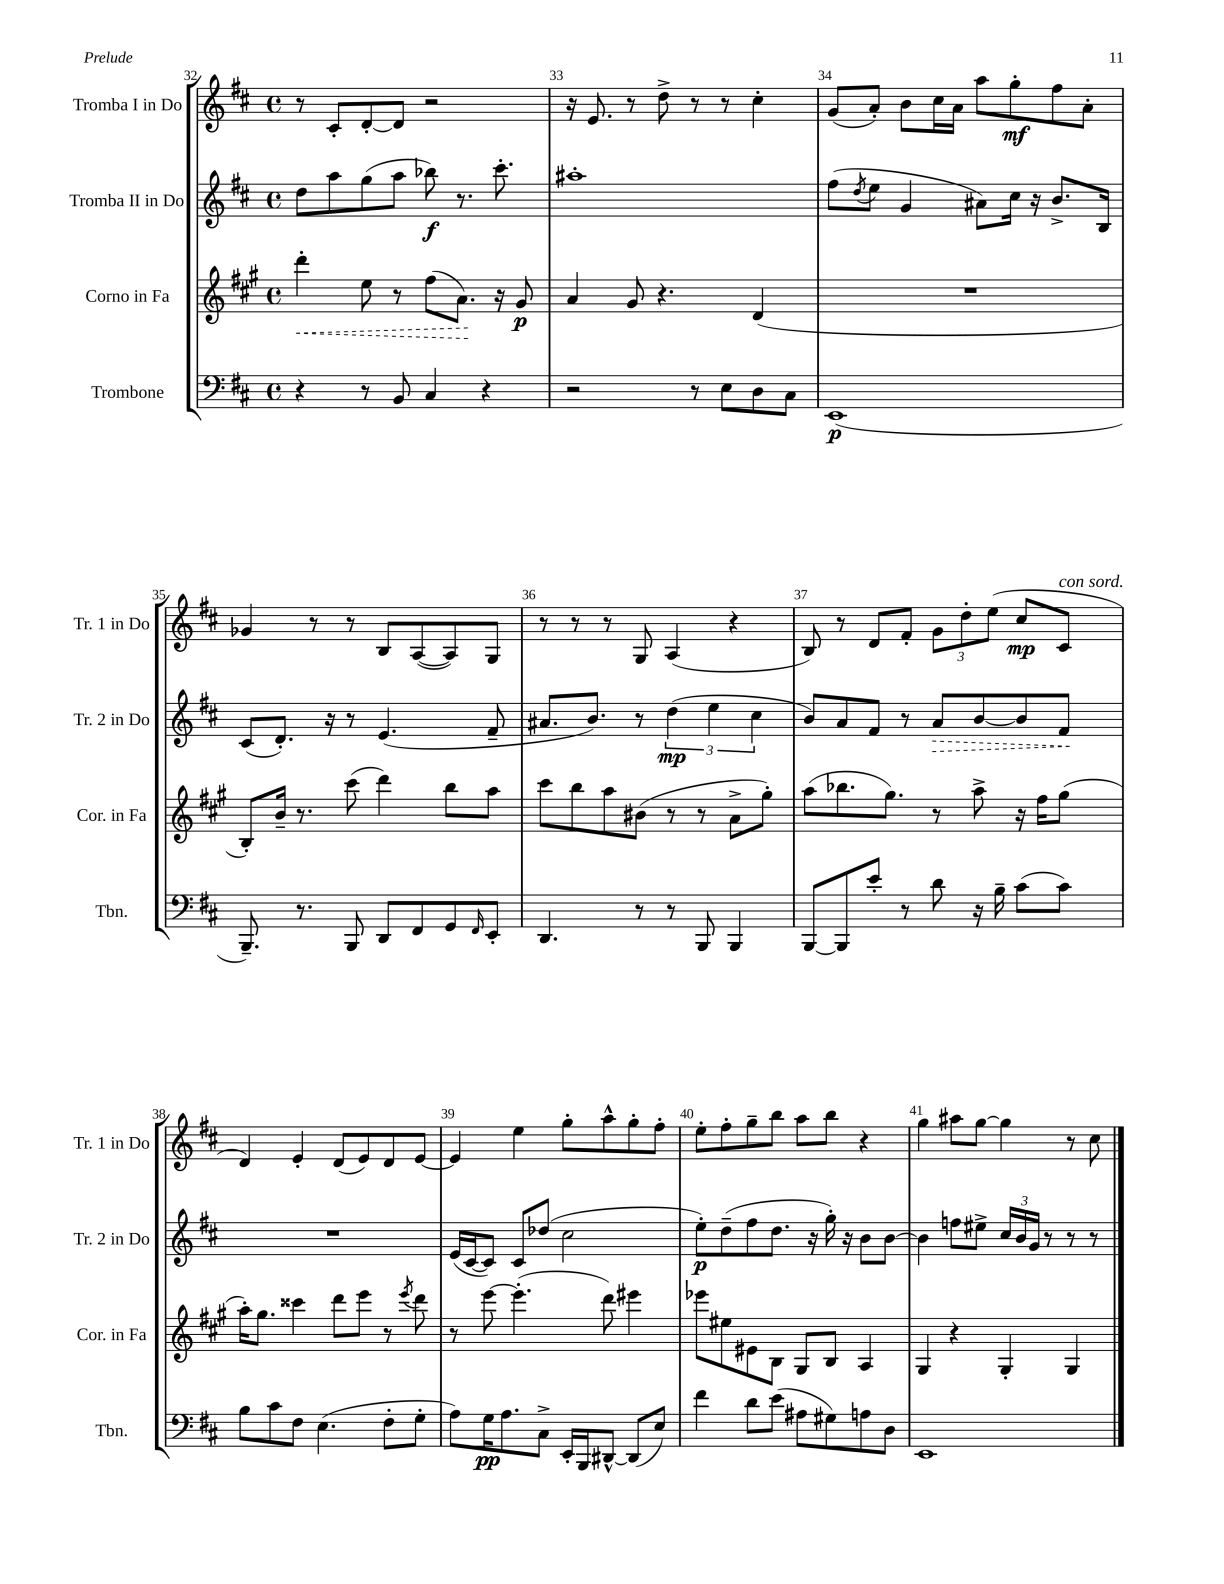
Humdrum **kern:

**kern	**kern	**kern	**kern
*staff4	*staff3	*staff2	*staff1
*clefF4	*clefG2	*clefG2	*clefG2
*k[f#c#]	*k[f#c#g#]	*k[f#c#]	*k[f#c#]
*M4/4	*M4/4	*M4/4	*M4/4
*met(c)	*met(c)	*met(c)	*met(c)
4r	4ddd'	8dd	8r
.	.	8aa	8c#'
8r	8ee	(8gg	[8d'
8BB	8r	8aa	8d]
4C#	(8ff#	8bb-)	2r
.	8.a)	8.r	.
4r	.	.	.
.	16r	8.ccc#'	.
.	8g#	.	.
=	=	=	=
2r	4a	1aa#'	16r
.	.	.	8.e
.	8g#	.	8r
.	4.r	.	8dd^
8r	.	.	8r
8E	.	.	8r
8D	(4d	.	4cc#'
8C#	.	.	.
=	=	=	=
(1EE	1r	(8ff#	(8g
.	.	8qdd	.
.	.	8ee	8a')
.	.	4g	8b
.	.	.	16cc#
.	.	.	16a
.	.	8a#)	8aa
.	.	16cc#	8gg'
.	.	16r	.
.	.	8.b^	8ff#
.	.	.	8a'
.	.	16B	.
=	=	=	=
8.BBB~)	8B')	(8c#	4g-
.	16b~	8.d')	.
8.r	8.r	.	.
.	.	.	8r
.	.	16r	.
8BBB	(8ccc#	8r	8r
8DD	4ddd)	(4.e	8B
8FF#	.	.	([8A
8GG	8bb	.	8A])
16qqFF#	.	.	.
8EE'	8aa	8f#~	8G
=	=	=	=
4.DD	8ccc#	8.a#	8r
.	8bb	.	8r
.	.	8.b)	.
.	8aa	.	8r
8r	(8b#	8r	8G
8r	8r	(6dd	(4A
8BBB	8r	.	.
.	.	6ee	.
4BBB	8a^	.	4r
.	.	6cc#	.
.	8gg#')	.	.
=	=	=	=
[8BBB	(8aa	8b)	8B)
8BBB]	8.bb-	8a	8r
8e'	.	8f#	8d
.	8.gg#)	.	.
8r	.	8r	8f#'
8d	8r	8a	12g
.	.	.	12dd'
16r	8aa^	[8b	.
.	.	.	(12ee
16B~	.	.	.
(8c#	16r	8b]	8cc#
.	16ff#	.	.
8c#)	(8gg#	8f#	8c#
=	=	=	=
8B	16aa')	1r	4d)
.	8.gg#	.	.
8c#	.	.	.
8F#	4ccc##	.	4e'
(4.E	.	.	.
.	8ddd	.	(8d
.	8eee	.	8e)
8F#'	8r	.	8d
.	8qeee	.	.
8G'	8ddd	.	[8e
=	=	=	=
8A)	8r	(16e	4e]
.	.	[16c#	.
16G	[8eee	8c#])	.
8.A	.	.	.
.	(4.eee']	8c#	4ee
8C#^	.	(8dd-	.
16EE'	.	2cc#	8gg'
16BBB	.	.	.
[8DD#^^	8ddd)	.	8aa^^
(8DD#]	4eee#	.	8gg'
8E)	.	.	8ff#'
=	=	=	=
4f#	8eee-	8ee')	8ee'
.	8ee#	(8dd~	8ff#'
8d	8e#	8ff#	8gg~
(8e	8B	8.dd	8bb
8A#	8G#	.	8aa
.	.	16r	.
8G#)	8B	16gg')	8bb
.	.	16r	.
8A	4A	8b	4r
8D	.	[8b	.
=	=	=	=
1EE	4G#	4b]	4gg
.	4r	8ff	8aa#
.	.	8ee#^	[8gg
.	4G#'	24cc#	4gg]
.	.	24b	.
.	.	24g	.
.	.	8r	.
.	4G#	8r	8r
.	.	8r	8cc#
==	==	==	==
*-	*-	*-	*-
